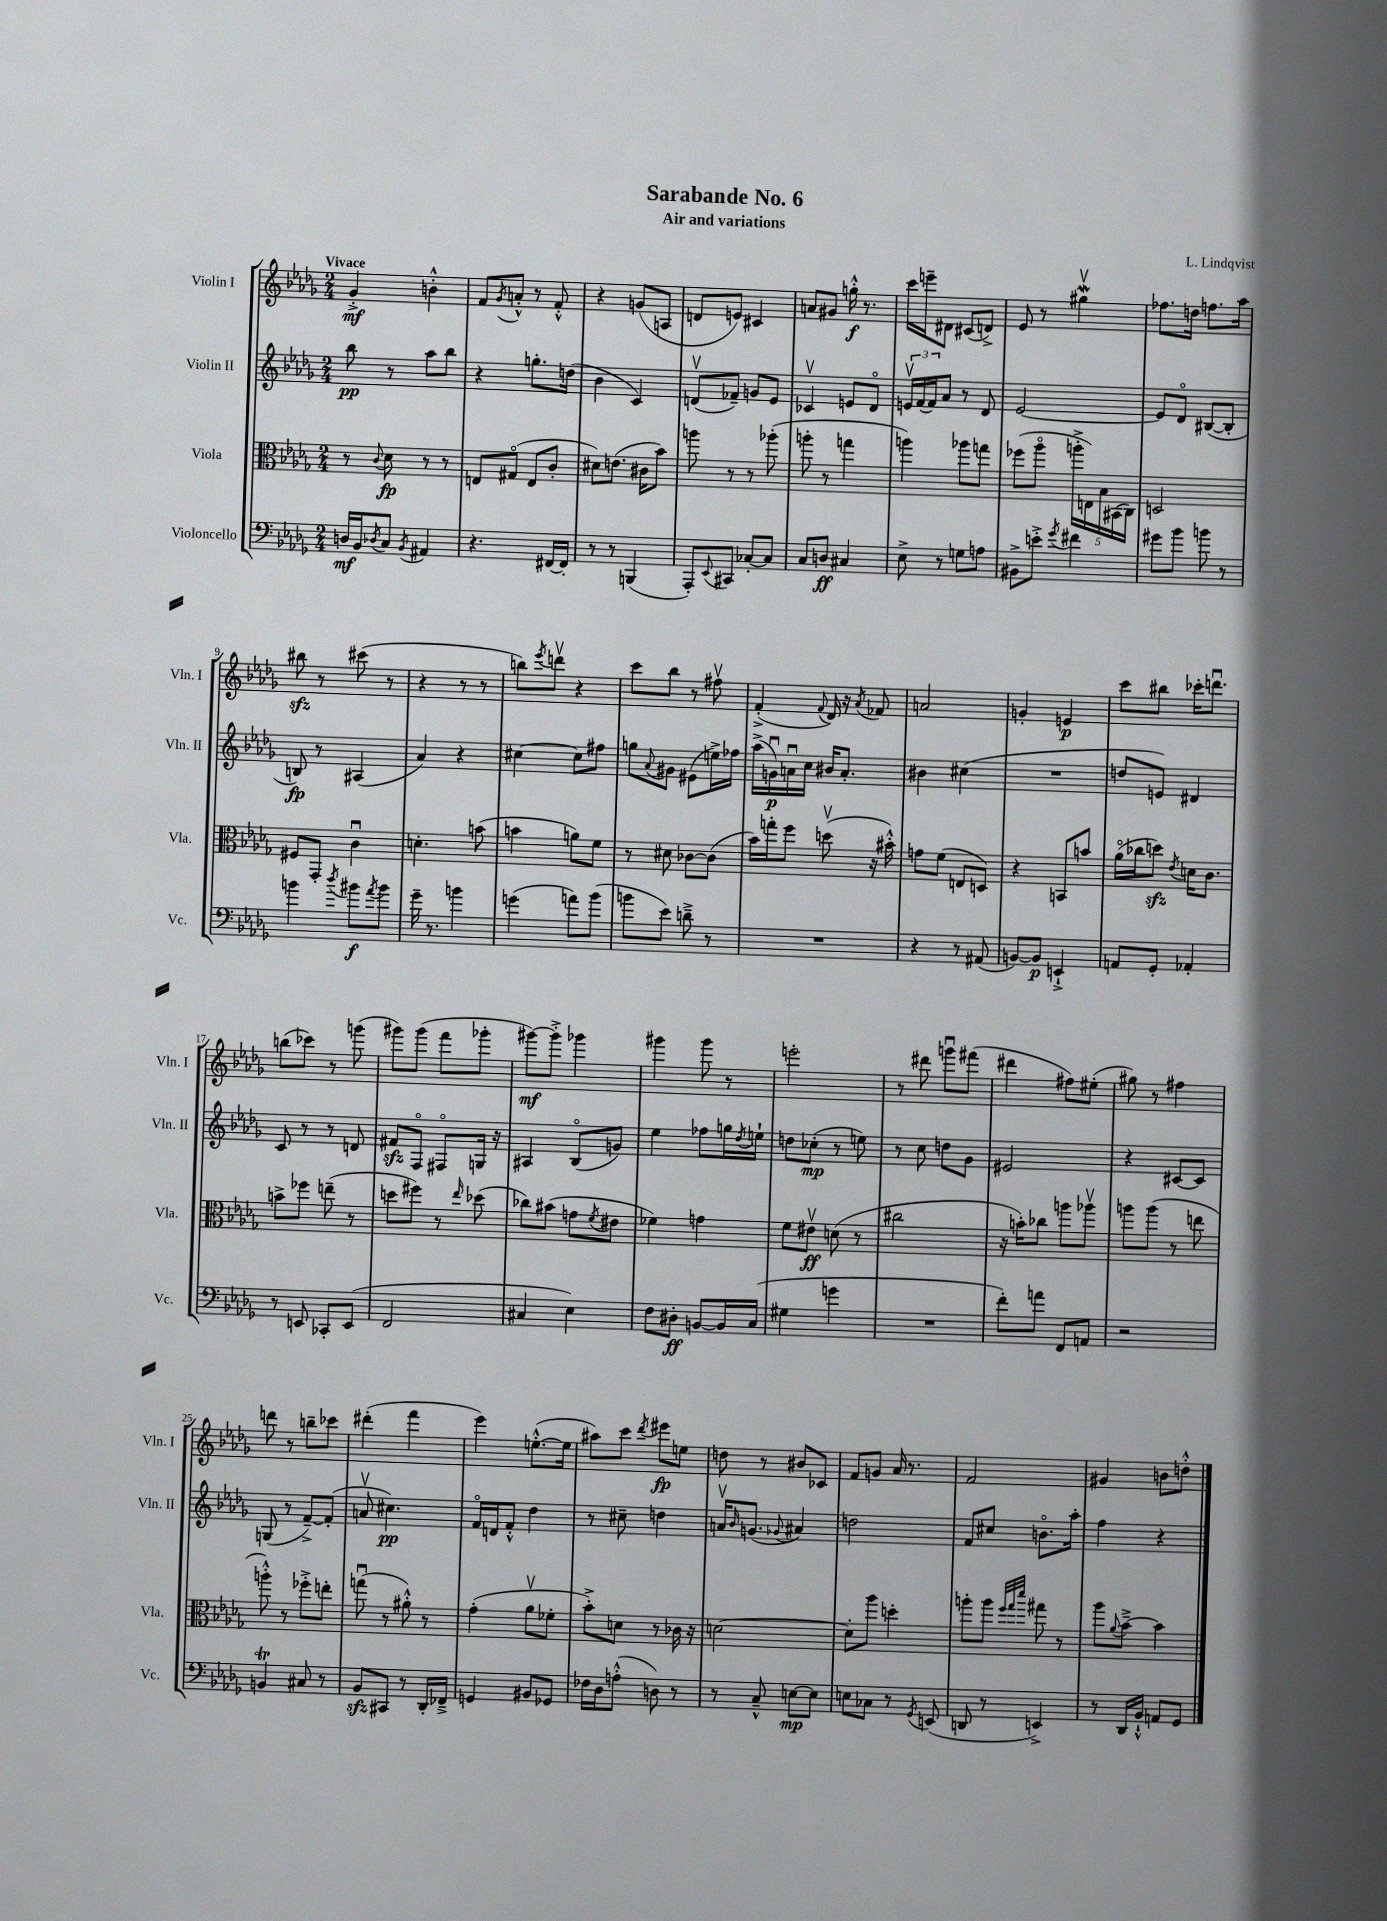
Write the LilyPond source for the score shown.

\header { title = "Sarabande No. 6" composer = "L. Lindqvist" subtitle = "Air and variations" }
<<
\new StaffGroup <<
\new Staff = "s0" \with { instrumentName = "Violin I" shortInstrumentName = "Vln. I" } {
    \clef treble \key des \major \numericTimeSignature \time 2/4 \tempo "Vivace"
    ges'4-.->\mf b'4-.-^ |
    f'8 \acciaccatura { ges'8 } a'8-.-^ r8 f'8-.-^ |
    r4 g'8( a8 |
    d'8 e'8) cis'4 |
    a'8 gis'8 g''16-.-^\f r8. |
    c'''16 e'''16-- dis'8 cis'8( d'8->) |
    ees'8 r8 gis''4\upbow\mordent |
    fes''8. d''16 f''8. aes''16 |
    bis''8\sfz r8 cis'''8( r8 |
    r4 r8 r8 |
    b''8) \acciaccatura { ees'''8 } d'''8\upbow r4 |
    c'''8 bes''8 r8 fis''8\upbow |
    f'4-.->( \appoggiatura { f'8 } des'16) r16 \acciaccatura { aes'8 } fes'8 |
    a'2 |
    g'4-. e'4\p |
    c'''8 bis''8 ces'''16-. d'''8.\downbow |
    b''8( ces'''8) r8 g'''8( |
    gis'''8) gis'''8( f'''8 ges'''8-. |
    gis'''8~\mf) gis'''8-.-> ges'''4 |
    gis'''4 gis'''8 r8 |
    e'''2-. |
    r8 dis'''8 g'''8\downbow fis'''8( |
    dis'''4 fis''8) eis''8-.( |
    gis''8) r8 fis''4 |
    d'''8 r8 b''8-- ces'''8 |
    dis'''4-.( f'''4 |
    ees'''4) e''8.~-.-^( e''16 |
    ais''8) c'''8 \acciaccatura { des'''8 } eis'''8\fp e''8 |
    d''8 r8 bis'8 ces'8 |
    f'8 g'8 aes'16 r8. |
    f'2 |
    gis'4 b'8 d''8-.-^ \bar "|." |
}
\new Staff = "s1" \with { instrumentName = "Violin II" shortInstrumentName = "Vln. II" } {
    \clef treble \key des \major \numericTimeSignature \time 2/4
    bes''8\pp r8 aes''8 bes''8 |
    r4 g''8.-. d''16( |
    bes'4 c'4) |
    d'8\upbow( fes'8--) g'8 ees'8 |
    ces'4\upbow e'8 des'8\flageolet |
    \tuplet 3/2 { e'16\upbow f'16( f'16) } aes'8 r8 des'8 |
    ees'2~ |
    ees'8 des'8\flageolet bis8~( bis8-. |
    b8\fp) r8 ais4( |
    aes'4) r4 |
    cis''4~ cis''8 fis''8 |
    g''8 \appoggiatura { aes'8 } gis'8 eis'8( e''16->) fes''16 |
    aes''16->( g'16\downbow\p) a'16\downbow c''16 bis'16 a'8.-. |
    bis'4 cis''4( |
    R2 |
    d''8 e'8) dis'4 |
    c'8 r8 r8 d'8 |
    fis'8\sfz f8\flageolet fis8\flageolet g16 r16 |
    ais4 bes8\flageolet( g'8) |
    ees''4 fes''8 g''16 \acciaccatura { des''8 } e''16-! |
    d''8 ces''8-.\mp( r8 e''8) |
    r8 c''8 d''8 ges'8 |
    eis'2 |
    r4 cis'8~ cis'8 |
    g8( r8 f'8~--->) f'8-.( |
    a'8\upbow cis''4.\pp) |
    f'16\flageolet d'16 f'8-.-^ des''4 |
    r8 cis''8-- d''4 |
    a'16\upbow \grace { bes'16 } g'8.( \appoggiatura { ges'8 } ais'4) |
    d''2 |
    f'8 cis''8 b'8.\flageolet aes''16-. |
    f''4 r4 \bar "|." |
}
\new Staff = "s2" \with { instrumentName = "Viola" shortInstrumentName = "Vla." } {
    \clef alto \key des \major \numericTimeSignature \time 2/4
    r8 \appoggiatura { c'8 } des'8\fp r8 r8 |
    e8 gis8\flageolet( e8 c'8-. |
    dis'8) e'8.( cis'16 bes'8) |
    a''8 r8 r8 aes''8-.( |
    a''8-. r8 g''4 |
    a''4) aes''8 g''8 |
    fes''8( aes''8\flageolet \tuplet 5/4 { a''16-.-> e16) bes16 bis,16( c16) } |
    d2 |
    fis8 ges,8-. c'4\downbow |
    d'4.-. b'8( |
    b'4 a'8) f'8 |
    r8 dis'8 ces'8~ ces'8( |
    bes'16) g''16-. f''8 d''8\upbow( r16 bis'16-.-^) |
    g'8 f'8( e8 d8) |
    r4 b,8 b'8 |
    aes'16\flageolet( ces''16 d''8\sfz) \acciaccatura { ees'8 } d'16 c'8. |
    b'8-> fes''8 e''8--( r8 |
    d''8 fis''8) r8 \grace { ees''16 } des''8( |
    ces''8) bis'8( g'8 \acciaccatura { f'8 } eis'8 |
    fes'4) g'4 |
    f'8 eis'8\upbow\ff d'8( r8 |
    cis''2 |
    r16 b'16-.) ces''8 a''8 aes''8\upbow |
    a''8 a''8( r8 e''8 |
    a''8-.-^) r8 fes''8-.-> e''8-. |
    g''8\downbow( r8 ais'8-.-^) r8 |
    ges'4-.( aes'8\upbow fes'8-. |
    bes'8-.->) d'8 r8 ces'16 r16 |
    d'2~ |
    d'8-. aes''8 d''4-. |
    a''8-. a''8 \grace { f''32 ges''32 des'''32 } gis''8 r8 |
    aes''8 \appoggiatura { aes'8 } bes'8~---> bes'4 \bar "|." |
}
\new Staff = "s3" \with { instrumentName = "Violoncello" shortInstrumentName = "Vc." } {
    \clef bass \key des \major \numericTimeSignature \time 2/4
    d16\mf bes,16 \acciaccatura { des8 } c8 \acciaccatura { bes,8 } ais,4 |
    r4. fis,16~ fis,16-. |
    r8 r8 b,,4( |
    aes,,8-.) \appoggiatura { ees,8 } cis,8 ces8~-. ces8 |
    c8 d8\ff cis4 |
    ees8-> r8 g8 a8 |
    bis,8-> e'8-.-> \acciaccatura { ges'8 } fis'4 |
    gis'8 bes'8 b'8 r8 |
    b'4 \acciaccatura { des''8 } bis'8\f \acciaccatura { aes'8 } bis'8 |
    ges'16-- r8. b'4 |
    g'4( a'8) bes'8( |
    b'8 ees'8) d'8---> r8 |
    R2 |
    r4 r8 ais,8( |
    b,8~) b,8\p e,4-!-> |
    a,8 ges,8-. aes,4-. |
    r8 e,8 ces,8-. e,8( |
    f,2 |
    cis4 ees4) |
    f8 dis8-.\ff b,8~ b,16 c16( |
    gis4 g'4 |
    R2 |
    f'8-.) a'8 f,8 a,8 |
    r2 |
    b,4\trill cis8 r8 |
    bes,8\sfz cis,8 r8 des,16-. fes,16---> |
    g,4 bis,8 ges,8 |
    fes16 des16 a8-.-^( d8) r8 |
    r8 c8---^ e8~\mp e8 |
    e8 ces8 r8 \acciaccatura { ges,8 } e,8( |
    d,8 r8 e,4->) |
    r8 des,16 bes,16-!-^ a,8 ges,8 \bar "|." |
}
>>
>>
